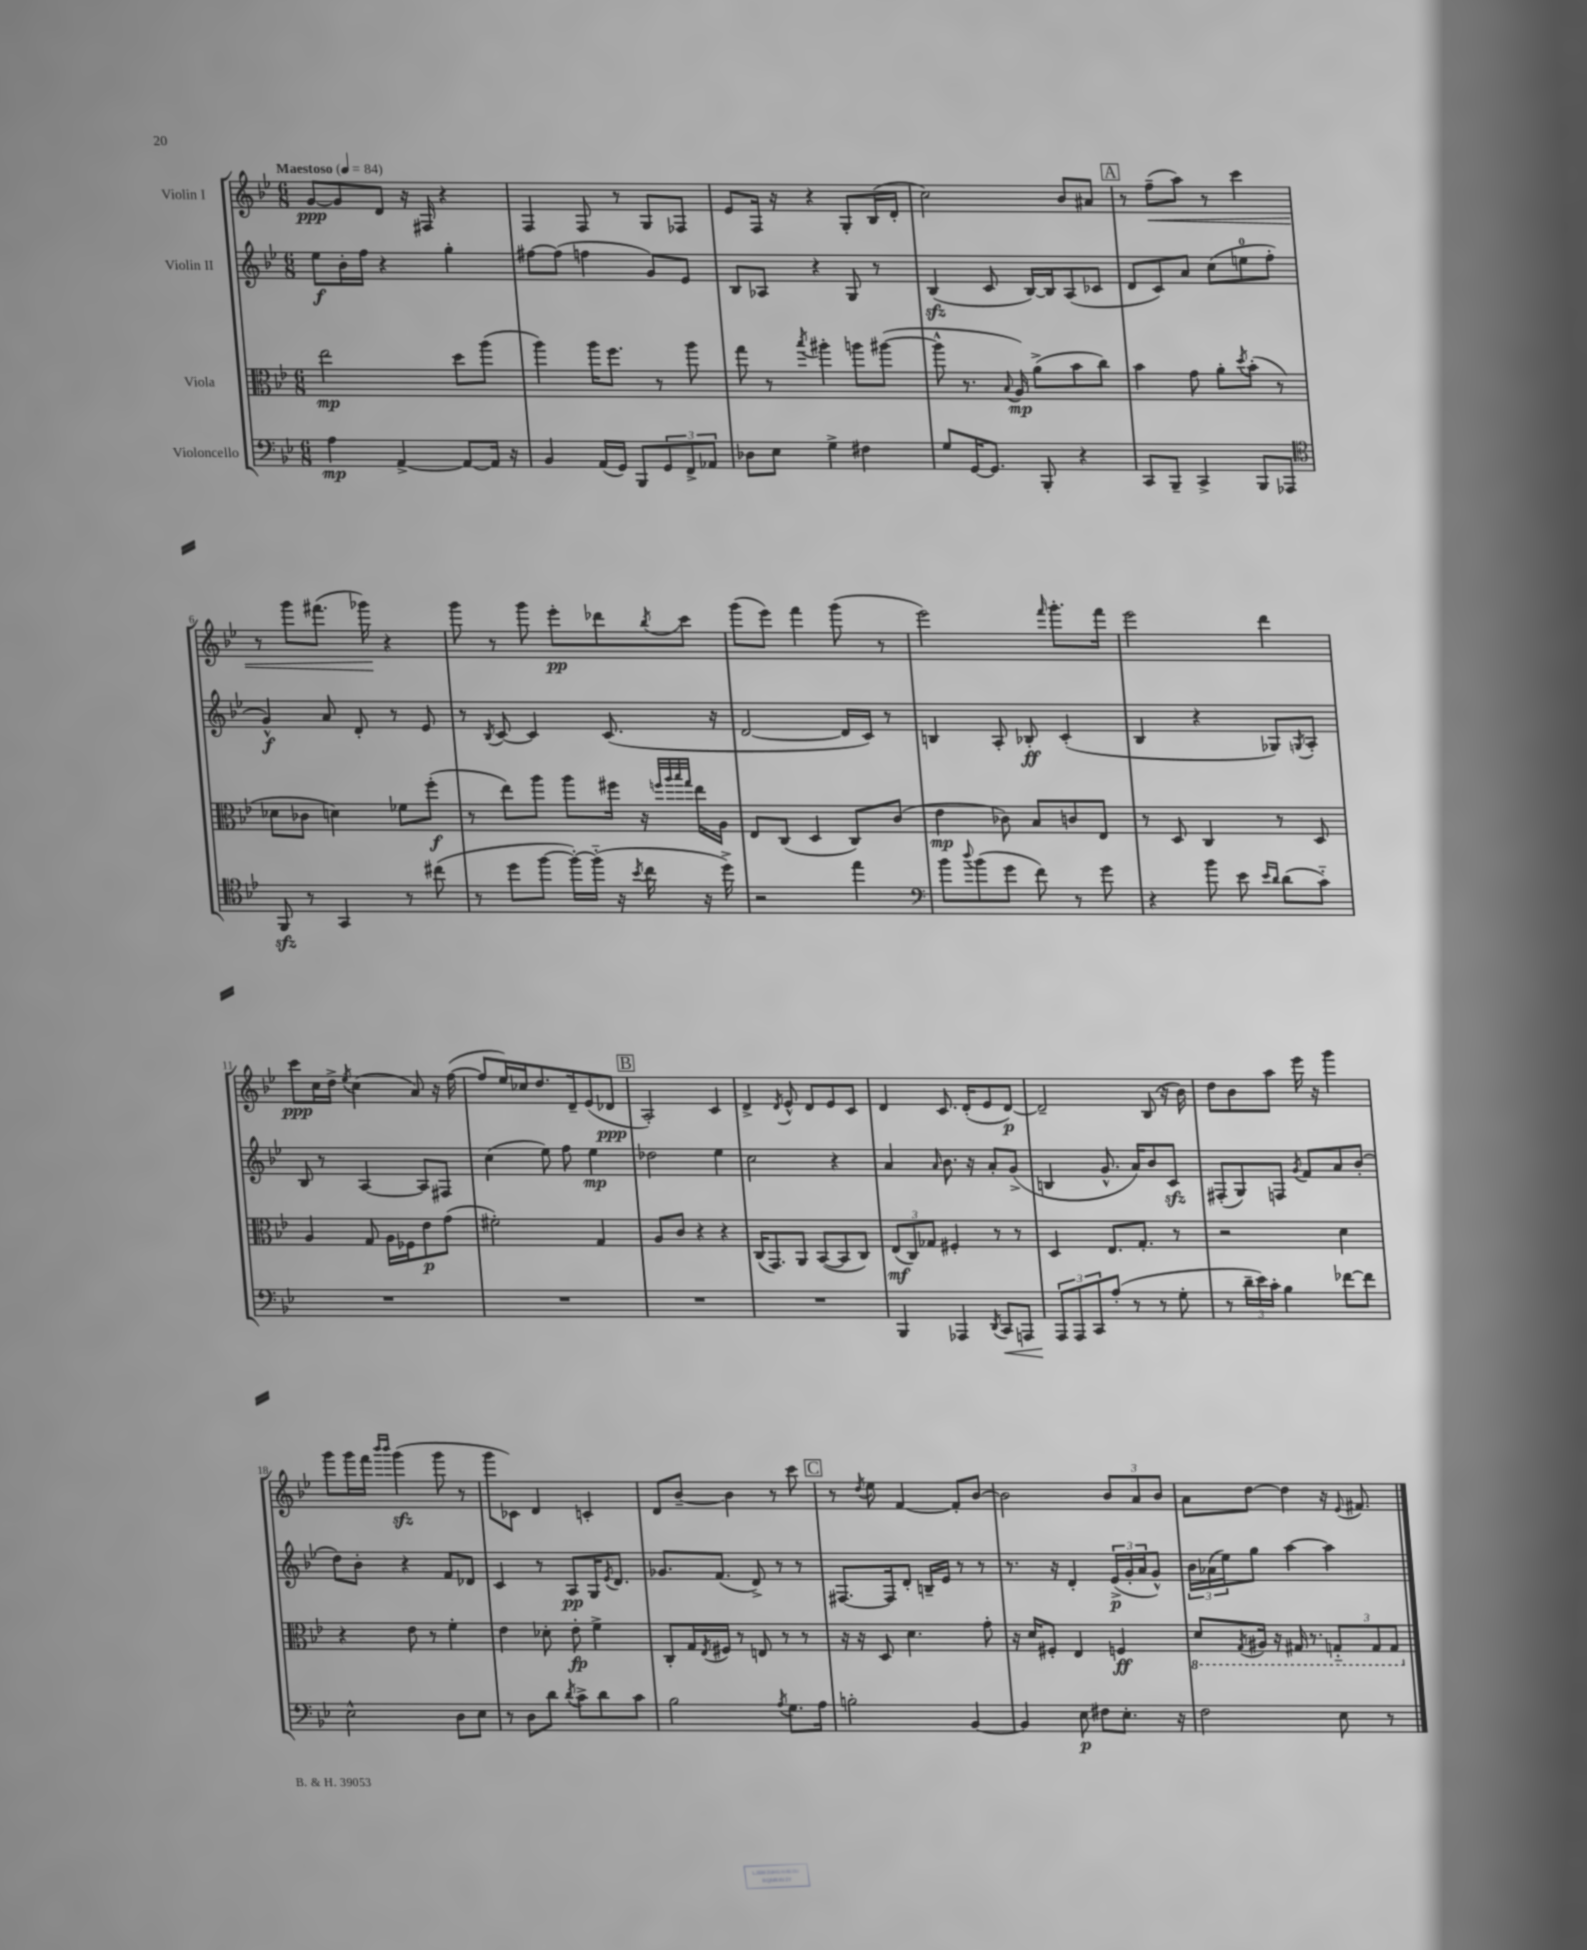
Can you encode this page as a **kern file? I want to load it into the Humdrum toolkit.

**kern	**dynam	**kern	**dynam	**kern	**dynam	**kern	**dynam
*part4	*part4	*part3	*part3	*part2	*part2	*part1	*part1
*staff4	*staff4	*staff3	*staff3	*staff2	*staff2	*staff1	*staff1
*I"Violoncello	*	*I"Viola	*	*I"Violin II	*	*I"Violin I	*
*clefF4	*	*clefC3	*	*clefG2	*	*clefG2	*
*k[b-e-]	*	*k[b-e-]	*	*k[b-e-]	*	*k[b-e-]	*
*M6/8	*	*M6/8	*	*M6/8	*	*M6/8	*
*MM84	*	*MM84	*	*MM84	*	*MM84	*
=1	=1	=1	=1	=1	=1	=1	=1
!	!	!	!	!	!	!LO:TX:a:B:t=Maestoso	!
4A\	mp	2ee-\	mp	8ee-\L	f	[8g/L	ppp
.	.	.	.	16b-'\L	.	8g/]	.
.	.	.	.	16ff\JJ	.	.	.
[4AA^/	.	.	.	4r	.	8d/J	.
.	.	.	.	.	.	16r	.
.	.	.	.	.	.	16F#X/	.
8AA/L_	.	8dd\L	.	4gg'\	.	4r	.
16AA/Jk]	.	(8aa\J	.	.	.	.	.
16r	.	.	.	.	.	.	.
=2	=2	=2	=2	=2	=2	=2	=2
4BB-/	.	4aa\)	.	[8ff#X\L	.	4F/	.
.	.	.	.	(8ff#\J]	.	.	.
(16AA/LL	.	16aa\KL	.	4ffn\	.	8F/	.
16GG/JJ)	.	8.ff\J	.	.	.	.	.
8BBB-/L	.	.	.	.	.	8r	.
12GG/	.	8r	.	8g/L)	.	8G/L	.
12FF^/	.	.	.	.	.	.	.
.	.	8aa\	.	8e-/J	.	8F-X/J	.
12AA-X/J	.	.	.	.	.	.	.
=3	=3	=3	=3	=3	=3	=3	=3
8D-X\L	.	8gg\	.	8B-/L	.	8e-/L	.
8E-\J	.	8r	.	8A-X/J	.	16F/Jk	.
.	.	.	.	.	.	16r	.
.	.	8qbb-/	.	.	.	.	.
4G^\	.	4aa#X'\	.	4r	.	4r	.
4F#X\	.	8aan\L	.	8G/	.	8G'/L	.
.	.	([8aa#X\J	.	8r	.	(16B-/L	.
.	.	.	.	.	.	16d'/JJ	.
=4	=4	=4	=4	=4	=4	=4	=4
8G/L	.	8aa#^^\]	.	(4B-zz/	.	2cc\)	.
[16GG/K	.	8.r	.	.	.	.	.
8.GG/J]	.	.	.	.	.	.	.
.	.	.	.	8c/	.	.	.
.	.	8qqB-/	.	.	.	.	.
.	.	16A/)	mp	.	.	.	.
8BBB-'/	.	(8a^\L	.	[16B-/LL)	.	.	.
.	.	.	.	16B-/J]	.	.	.
4r	.	8b-\	.	(8A/	.	8b-/L	.
.	.	8cc\J)	.	8c-X/J	.	8a#X/J	.
!!LO:REH:place=s1:t=A
=5	=5	=5	=5	=5	=5	=5	=5
8CC/L	.	4b-\	.	8d/L	.	8r	.
!	!	!	!	!	!	!	!LO:HP:b
8BBB-~/J	.	.	.	8c/)	.	(8ff~\L	<
4CC^/	.	8g\	.	8a/J	.	8aa\J)	.
.	.	8a'\L	.	(8cc\L	.	8r	.
.	.	8qdd/	.	.	.	.	.
8BBB-/L	.	(8b-'\J	.	8een\	.	4ccc\	.
8AAA-X/J	.	8r	.	8ff'\J	.	.	.
!!LO:LB:g=z
=6	=6	=6	=6	=6	=6	=6	=6
*clefC4	*	*	*	*	*	*	*
8FFzz/	.	8d-X\L	.	4g^^/)	f	8r	.
8r	.	8c-X\J	.	.	.	8ggg\L	.
4GG/	.	4dn\)	.	8a/	.	(8.fff#X\J	.
.	.	.	.	8d'/	.	.	.
.	.	.	.	.	.	16ggg-X\)	.
8r	.	8f-X\L	.	8r	.	4r	[
(8cc#X\	.	(8ff'\J	f	8e-/	.	.	.
=7	=7	=7	=7	=7	=7	=7	=7
8r	.	8r	.	8r	.	8ggg\	.
.	.	.	.	8qB-/	.	.	.
8dd\L	.	8ee-\L)	.	[8c/	.	8r	.
[8ff\J	.	8aa\J	.	4c/]	.	8ggg\	.
16ff'\LL_)	.	8aa\L	.	.	.	8eee-'\L	pp
(16ff\JJ]	.	.	.	.	.	.	.
16r	.	16ff#X\Jk	.	(8.c/	.	8ddd-X\	.
8qb-/	.	.	.	.	.	.	.
16cc\	.	16r	.	.	.	.	.
.	.	32qqffn/LLL	.	.	.	.	.
.	.	32qqaa/	.	.	.	.	.
.	.	32qqbb-/	.	.	.	.	.
.	.	32qqgg/JJJ	.	.	.	8qbb-/	.
16r	.	16ee-\LL	.	.	.	8ccc\J	.
16dd^\)	.	16A\JJ	.	16r	.	.	.
=8	=8	=8	=8	=8	=8	=8	=8
2r	.	8E-/L	.	[2d/	.	(8ggg\L	.
.	.	(8C/J	.	.	.	8eee-\J)	.
.	.	4D/	.	.	.	4fff\	.
4ee-\	.	8C/L)	.	16d/LL]	.	(8ggg\	.
.	.	.	.	16c/JJ)	.	.	.
.	.	(8c/J	.	8r	.	8r	.
=9	=9	=9	=9	=9	=9	=9	=9
*clefF4	*	*	*	*	*	*	*
8b-\L	.	4e-\	mp	4Bn/	.	2eee-\)	.
8qqdd/	.	.	.	.	.	.	.
(8b-\	.	.	.	.	.	.	.
8g\J	.	8c-X\)	.	8A'/	.	.	.
8f\)	.	8B-/L	.	8B-X'/	ff	.	.
.	.	.	.	.	.	16qqfff/	.
8r	.	8cn/	.	(4c'/	.	8.ggg'\L	.
8g\	.	8E-/J	.	.	.	.	.
.	.	.	.	.	.	16fff\Jk	.
=10	=10	=10	=10	=10	=10	=10	=10
4r	.	8r	.	4B-/	.	2eee-\	.
.	.	8D/	.	.	.	.	.
8b-\	.	4C/	.	4r	.	.	.
8e-\	.	.	.	.	.	.	.
16qqe-/LL	.	.	.	.	.	.	.
16qqd/JJ	.	.	.	.	.	.	.
(8d\L	.	8r	.	8G-X/L)	.	4ddd\	.
.	.	.	.	8qGn/	.	.	.
8c\J)	.	8D/	.	8A'/J	.	.	.
!!LO:LB:g=z
=11	=11	=11	=11	=11	=11	=11	=11
2.r	.	4A/	.	8B-/	.	8ccc\L	ppp
.	.	.	.	8r	.	16cc\L	.
.	.	.	.	.	.	16dd^\JJ	.
.	.	.	.	.	.	8qee-/	.
.	.	8G/	.	[4A/	.	(4cc\	.
.	.	16A\LL	.	.	.	.	.
.	.	16F-X\J	.	.	.	.	.
.	.	8e-\	p	8A/L]	.	8a/)	.
.	.	(8g\J	.	8F#X/J	.	16r	.
.	.	.	.	.	.	([16ff\	.
=12	=12	=12	=12	=12	=12	=12	=12
2.r	.	2f#X'\)	.	(4cc\	.	8ff/L]	.
.	.	.	.	.	.	16ee-/L)	.
.	.	.	.	.	.	16cc-X/J	.
.	.	.	.	8ee-\)	.	8.dd/	.
.	.	.	.	8ff\	.	.	.
.	.	.	.	.	.	16d~/k	.
.	.	4G/	.	4ee-\	mp	(8e-/	.
.	.	.	.	.	.	8d-X/J	ppp
!!LO:REH:place=s1:t=B
=13	=13	=13	=13	=13	=13	=13	=13
2.r	.	8A/L	.	2dd-X\	.	2A'/)	.
.	.	8c/J	.	.	.	.	.
.	.	4r	.	.	.	.	.
.	.	4r	.	4ee-\	.	4c/	.
=14	=14	=14	=14	=14	=14	=14	=14
2.r	.	(16C/KL	.	2cc\	.	4d^/	.
.	.	8.GG/)	.	.	.	.	.
.	.	.	.	.	.	8qd/	.
.	.	8AA/J	.	.	.	8e-^^/	.
.	.	([8BB-/L	.	.	.	8d/L	.
.	.	8BB-/]	.	4r	.	8e-/	.
.	.	8C/J)	.	.	.	8c/J	.
=15	=15	=15	=15	=15	=15	=15	=15
4BBB-/	.	(12E-/L	mf	4a/	.	4d/	.
.	.	12C/)	.	.	.	.	.
.	.	12G-X/J	.	.	.	.	.
.	.	.	.	16qqa/	.	.	.
4AAA-X/	.	4F#X'/	.	8.b-\	.	8.c/	.
.	.	.	.	16r	.	(16d'/KL	.
8qDD/	.	.	.	.	.	.	.
!	!LO:HP:b	!	!	!	!	!	!
8CC/L	<	8r	.	8a'/L	.	8e-/	.
8AAAn/J	.	8r	.	(8g^/J	.	[8d/J)	p
=16	=16	=16	=16	=16	=16	=16	=16
12AAA/L	.	4D/	.	4Bn/	.	2d~/]	.
12AAA/	[	.	.	.	.	.	.
12CC/	.	.	.	.	.	.	.
(8A'/J	.	8.E-/L	.	8.g^^/	.	.	.
8r	.	.	.	.	.	.	.
.	.	8.G'/J	.	16a/KL)	.	.	.
8r	.	.	.	8b-/	.	(8B-/	.
8G'\	.	8r	.	8czz/J	.	16r	.
.	.	.	.	.	.	16b-\)	.
=17	=17	=17	=17	=17	=17	=17	=17
8r	.	2r	.	(8F#X'/L	.	8dd\L	.
24d~\LL	.	.	.	8G/)	.	8b-\	.
24e-\)	.	.	.	.	.	.	.
24c'\JJ	.	.	.	.	.	.	.
4B-\	.	.	.	8Fn/J	.	8aa\J	.
.	.	.	.	8qg/	.	.	.
.	.	.	.	8f/L	.	16eee-\	.
.	.	.	.	.	.	16r	.
[8f-X\L	.	4d\	.	8a/	.	4ggg\	.
8f-\J]	.	.	.	(8b-'/J	.	.	.
!!LO:LB:g=z
=18	=18	=18	=18	=18	=18	=18	=18
2E-^^\	.	4r	.	8dd\L)	.	8ggg\L	.
.	.	.	.	8b-'\J	.	16ggg\L	.
.	.	.	.	.	.	16fff\JJ	.
.	.	.	.	.	.	16qqbbb-/LL	.
.	.	.	.	.	.	16qqbbb-/JJ	.
.	.	8e-\	.	4r	.	(4gggzz\	.
.	.	8r	.	.	.	.	.
8D\L	.	4f'\	.	8f/L	.	8ggg\	.
8E-\J	.	.	.	8d-X/J	.	8r	.
=19	=19	=19	=19	=19	=19	=19	=19
8r	.	4e-\	.	4c/	.	8ggg\L	.
8D\L	.	.	.	.	.	8c-X\J)	.
8d\J	.	8d-X'\	.	8r	.	4d/	.
8qd/	.	.	.	.	.	.	.
8c^\L	.	8e-'\	fp	8A/L	pp	.	.
8d\	.	4f^\	.	16G/K	.	4cn'/	.
.	.	.	.	8qe-/	.	.	.
.	.	.	.	8.d/J	.	.	.
8c\J	.	.	.	.	.	.	.
=20	=20	=20	=20	=20	=20	=20	=20
2B-\	.	8C'/L	.	8.g-X/L	.	8d/L	.
.	.	16G/L	.	.	.	[8b-~/J	.
.	.	8qE-/	.	.	.	.	.
.	.	16F#X/JJ	.	(8.f/J	.	.	.
.	.	8r	.	.	.	4b-\]	.
.	.	8En/	.	8d^/)	.	.	.
8qA/	.	.	.	.	.	.	.
8.G\L	.	8r	.	8r	.	8r	.
.	.	8r	.	8r	.	8ccc\	.
16A\Jk	.	.	.	.	.	.	.
!!LO:REH:place=s1:t=C
=21	=21	=21	=21	=21	=21	=21	=21
2Bn'\	.	16r	.	[8.F#X/L	.	8r	.
.	.	16r	.	.	.	.	.
.	.	.	.	.	.	8qdd/	.
.	.	8D/	.	.	.	8ee-\	.
.	.	.	.	16F#/k]	.	.	.
.	.	4.d\	.	8d'/J	.	[4f/	.
.	.	.	.	16Bn~/LL	.	.	.
.	.	.	.	16e-/JJ	.	.	.
[4BB-/	.	.	.	8r	.	8f'/L]	.
.	.	8g'\	.	8r	.	[8b-/J	.
=22	=22	=22	=22	=22	=22	=22	=22
4BB-/]	.	16r	.	8.r	.	2b-\]	.
.	.	16d/KL	.	.	.	.	.
.	.	8F#X'/J	.	.	.	.	.
.	.	.	.	16r	.	.	.
8E-\	p	4E-/	.	4d'/	.	.	.
8F#X\L	.	.	.	.	.	.	.
8.E-'\J	.	4Fn/	ff	(24e-^/LL	p	12b-/L	.
.	.	.	.	24g'/	.	.	.
.	.	.	.	24a/J	.	12a/	.
.	.	.	.	8g^^/J)	.	.	.
.	.	.	.	.	.	12b-/J	.
16r	.	.	.	.	.	.	.
=23	=23	=23	=23	=23	=23	=23	=23
*	*	*8ba	*	*	*	*	*
2F\	.	8D/L	.	24b-\LL	.	8a\L	.
.	.	.	.	(24a-X\	.	.	.
.	.	.	.	24ee-\J)	.	.	.
.	.	8qGG/	.	.	.	.	.
.	.	16AA#X/Jk	.	8gg\J	.	[8dd\J	.
.	.	16r	.	.	.	.	.
.	.	16GG#X/	.	[4aa\	.	4dd\]	.
.	.	8.r	.	.	.	.	.
8E-\	.	12GGn/L	.	4aa\]	.	16r	.
.	.	.	.	.	.	8qqe-/	.
.	.	.	.	.	.	8.f#X/	.
.	.	12GG/	.	.	.	.	.
8r	.	.	.	.	.	.	.
.	.	12GG/J	.	.	.	.	.
*	*	*X8ba	*	*	*	*	*
==	==	==	==	==	==	==	==
*-	*-	*-	*-	*-	*-	*-	*-
